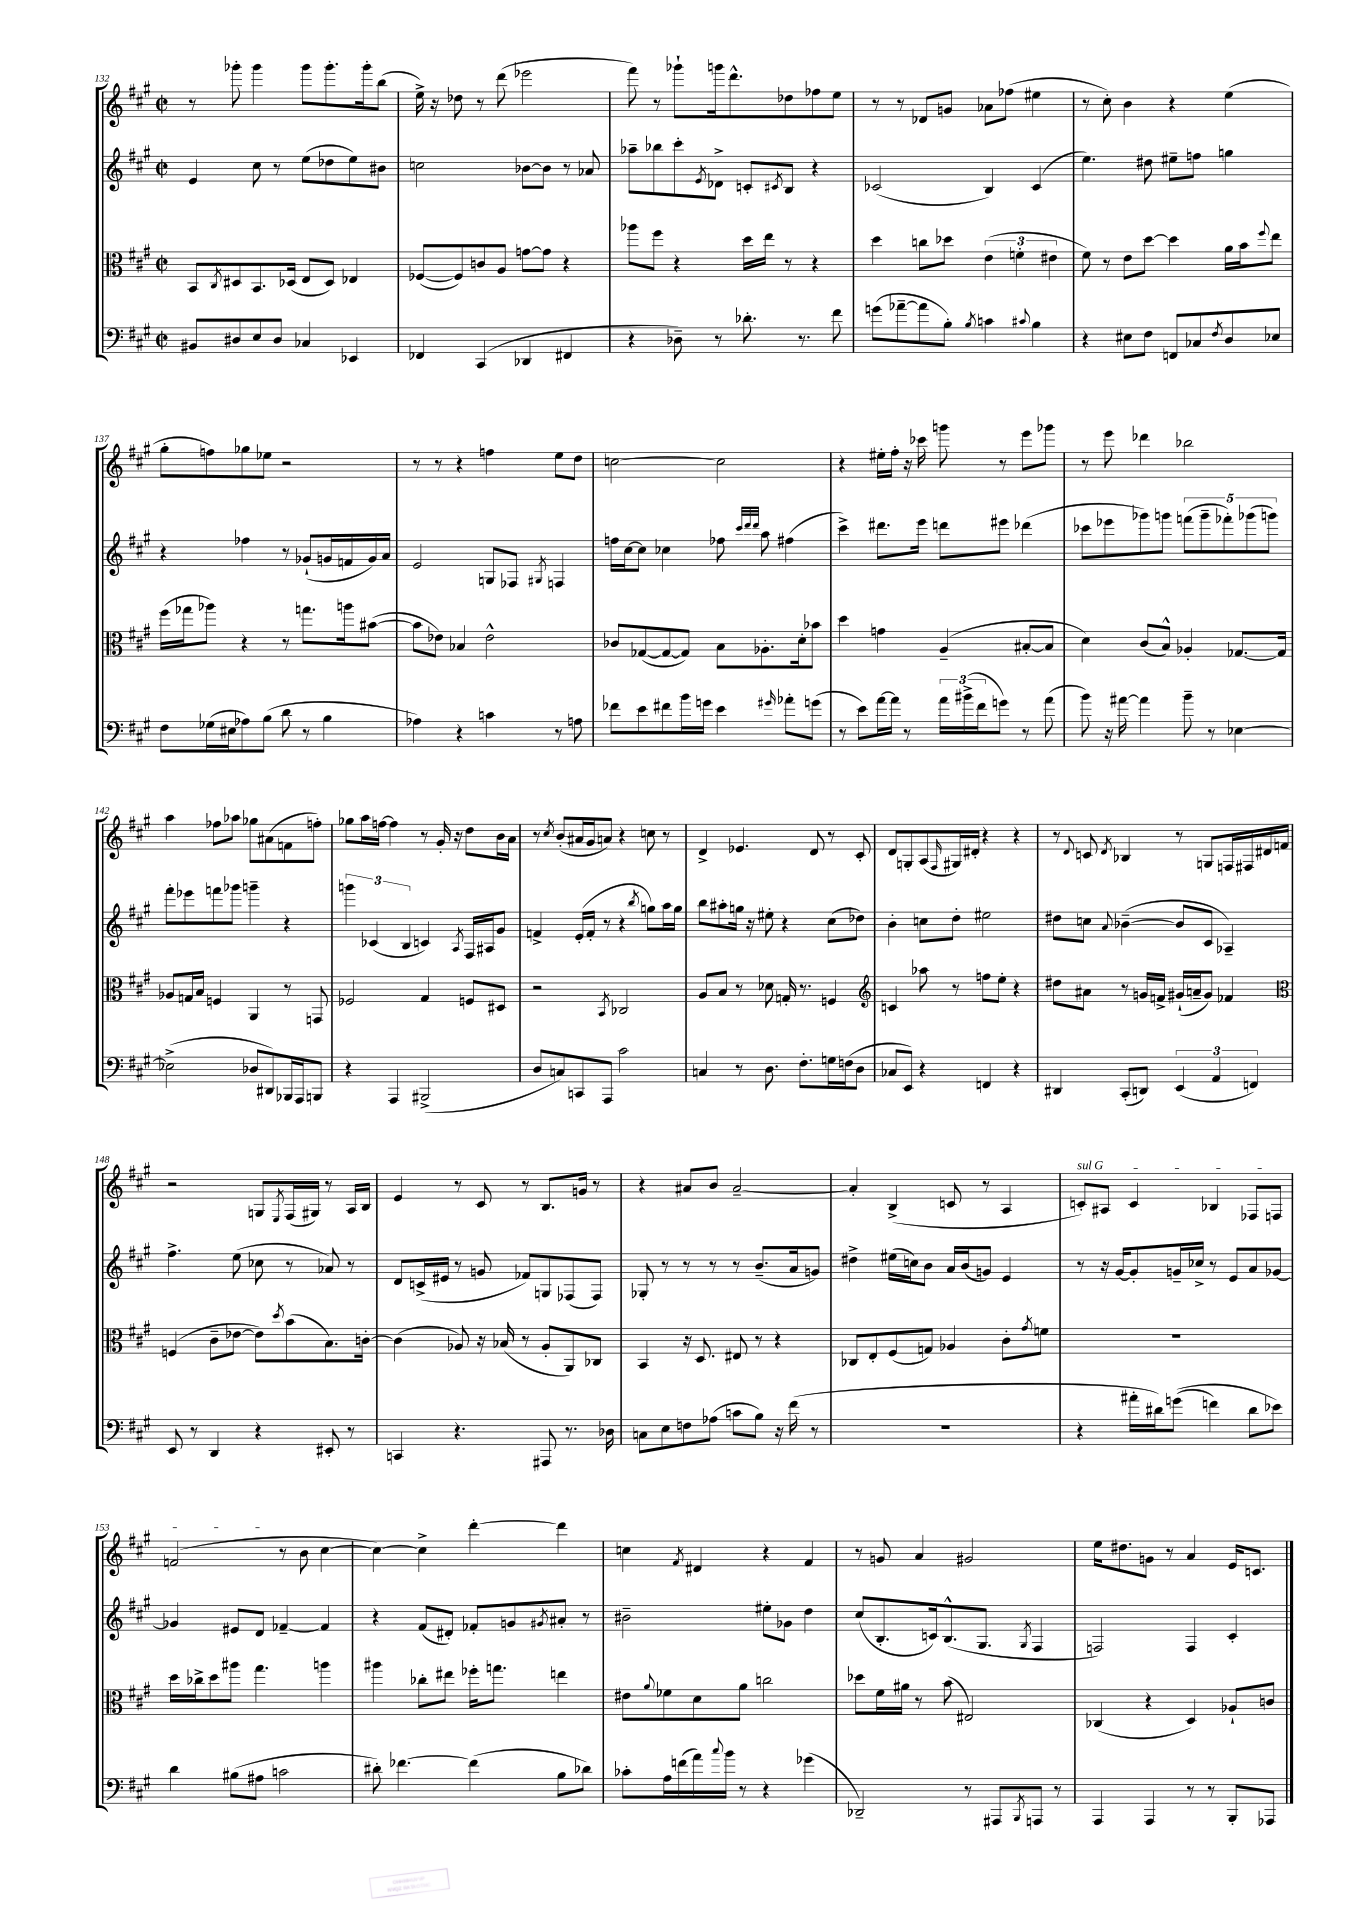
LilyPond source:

<<
\new StaffGroup <<
\new Staff = "s0" {
    \clef treble \key a \major \defaultTimeSignature \time 2/2
    r8 ges'''8-. ges'''4 ges'''8 ges'''8.-. ges'''16-. b''8( |
    e''16->) r16 des''8 r8 d'''8( ees'''2 |
    fis'''8) r8 ges'''8-! g'''16 d'''8.-^ des''8 fes''8 e''8 |
    r8 r8 des'8 g'8 aes'8 fes''8( eis''4 |
    r8 cis''8-.) b'4 r4 e''4( |
    gis''8-. f''8) ges''8 ees''8 r2 |
    r8 r8 r4 f''4 e''8 d''8 |
    c''2~ c''2 |
    r4 eis''16-. fis''16-. r16 ces'''16 g'''8 r8 e'''8 ges'''8 |
    r8 e'''8 des'''4 bes''2 |
    a''4 fes''8 aes''8 ges''8 ais'8( f'8 f''8-.) |
    ges''8 a''16 f''16~ f''4 r8 gis'16-. r16 d''8 b'16 a'16 |
    r8 \acciaccatura { cis''8 } b'8-.( ais'16 gis'16 a'8) r4 c''8 r8 |
    d'4-> ees'4. d'8 r8 cis'8-. |
    d'8 g8-. a8( \grace { fis16 } gis16) dis'16-. r4 r4 |
    r8 \appoggiatura { d'8 } c'8 \acciaccatura { d'8 } bes4 r8 g8 f16 fis16 dis'16 f'16 |
    r2 g8 \acciaccatura { e8 } fis16( gis16) r8 a16 b16 |
    e'4 r8 cis'8 r8 b8. g'16 r8 |
    r4 ais'8 b'8 ais'2~-- |
    ais'4-. b4->( c'8 r8 a4 |
    \once \override TextSpanner.bound-details.left.text = \markup { \italic "sul G" } c'8-.\startTextSpan) ais8 c'4 bes4 fes8 f8 |
    f'2\stopTextSpan( r8 b'8 cis''4~ |
    cis''4~) cis''4-> d'''4~-. d'''4 |
    c''4 \acciaccatura { fis'8 } dis'4 r4 fis'4 |
    r8 g'8 a'4 gis'2 |
    e''16 dis''8. g'8 r8 a'4 e'16 c'8. \bar "|." |
}
\new Staff = "s1" {
    \clef treble \key a \major \defaultTimeSignature \time 2/2
    e'4 cis''8 r8 e''8( des''8 e''8) bis'8 |
    c''2 bes'8~ bes'8 r8 aes'8 |
    aes''8-- bes''8 cis'''8-. \acciaccatura { e'8 } des'8-> c'8-. \acciaccatura { cis'8 } b8 r4 |
    ces'2( b4) ces'4( |
    e''4.) dis''8 eis''8-- f''8 g''4 |
    r4 fes''4 r8 ges'8-!( g'16 f'16 g'16) a'16 |
    e'2 g8 fes8 \acciaccatura { gis8 } f4 |
    f''16 cis''16~ cis''8 ces''4 fes''8 \grace { cis'''32 d'''32 d'''32 } a''8 fis''4( |
    cis'''4->) dis'''8. e'''16 d'''8 eis'''8 des'''4( |
    ces'''8 ees'''8 ges'''8) g'''8 \tuplet 5/4 { f'''8( g'''8-- fes'''8-.) ges'''8( g'''8) } |
    fis'''8-. ees'''8 f'''8 ges'''8 g'''4-- r4 |
    \tuplet 3/2 { g'''4 ces'4( b4 } c'4) \acciaccatura { a8 } fis16 ais16 gis'8 |
    f'4-> e'16-.( f'16-. r8 r4 \acciaccatura { b''8 } g''8) a''16 g''16 |
    b''8 ais''8-. g''16 r16 eis''8-. r4 cis''8( des''8) |
    b'4-. c''8 d''8-. eis''2 |
    dis''8 c''8 \appoggiatura { a'8 } bes'4~--( bes'8 cis'8 aes4--) |
    fis''4.-> e''8( ces''8 r8 aes'8) r8 |
    d'8 c'16->( eis'16 r8 g'8 fes'8) g8 fes8( fes8) |
    ges8-. r8 r8 r8 r8 b'8.--( a'16 g'8) |
    dis''4-> eis''16( c''16) b'8 a'16 b'16( g'8) e'4 |
    r8 r16 gis'16~ gis'8-. g'16-- ces''16-> r8 e'8 a'8 ges'8~ |
    ges'4 eis'8 d'8 fes'4~-- fes'4 |
    r4 fis'8( dis'8-.) fes'8-. g'8 \acciaccatura { gis'8 } ais'8-. r8 |
    bis'2-- eis''8-. ges'8 d''4 |
    cis''8( b8.-. c'16) b8.-^( gis8. \acciaccatura { gis8 } fis4 |
    f2) f4 cis'4-. \bar "|." |
}
\new Staff = "s2" {
    \clef alto \key a \major \defaultTimeSignature \time 2/2
    b,8 \acciaccatura { cis8 } dis8 b,8. des16( e8 des8) ees4 |
    fes8~( fes8) c'8 a8 g'8~ g'8 r4 |
    aes''8 fis''8 r4 d''16 e''16 r8 r4 |
    d''4 c''8 des''8 \tuplet 3/2 { e'4( f'4-. eis'4 } |
    fis'8) r8 e'8 d''8~ d''4 a'16 b'16 \appoggiatura { fis''8 } e''8 |
    fis''16( ges''16 aes''8) r4 r8 g''8. a''16 bis'8~( |
    bis'8 ees'8) bes4 ees'2-^ |
    ces'8 ges8~( ges8~ ges8) b8 aes8.-. d'16-. bes'8 |
    d''4 g'4 a4--( bis8~-. bis8 |
    d'4) cis'8( b8-^) aes4-. ges8.~ ges16 |
    aes8 g16 b16 f4 a,4 r8 g,8 |
    fes2 gis4 f8 dis8 |
    r2 \acciaccatura { b,8 } ces2 |
    a8 b8 r8 des'8 g16-. r8. f4 |
    \clef treble c'4 aes''8 r8 f''8 e''8-. r4 |
    dis''8 ais'8 r8 g'16 f'16-> gis'16-!( a'16-- gis'8) fes'4 |
    \clef alto f4( cis'8-- ees'8~ ees'8) \acciaccatura { d''8 } b'8( b8.) c'16~-. |
    c'4( aes8) r16 bes16( r8 aes8-. a,8) ces8 |
    b,4 r16 d8. eis8 r8 r4 |
    ces8 e8-. fis8( g8) aes4 cis'8-. \acciaccatura { gis'8 } f'8 |
    R1 |
    d''16 ces''16-> d''8 ais''8 gis''4. a''4 |
    ais''4 ces''8-. eis''8 fes''16-. g''8. e''4 |
    eis'8 \appoggiatura { a'8 } fes'8 d'8 a'8 c''2 |
    des''8 fis'16 ais'16 r8 b'8( eis2) |
    ces4( r4 d4) aes8-! c'8 \bar "|." |
}
\new Staff = "s3" {
    \clef bass \key a \major \defaultTimeSignature \time 2/2
    bis,8 dis8 e8 dis8 ces4 ees,4 |
    fes,4 cis,4( des,4 fis,4 |
    r4 des8--) r8 des'8.-. r8. fis'8 |
    g'8( aes'8~-- aes'8 b8-.) \acciaccatura { b8 } c'4 \appoggiatura { cis'8 } b4 |
    r4 eis8 fis8 f,8 ces8 \acciaccatura { fis8 } d8 ees8 |
    fis8 ges16( eis16 aes8) b8( d'8 r8 b4 |
    aes4) r4 c'4 r8 a8 |
    fes'8 e'8 fis'8 b'16 g'16 e'4 \grace { gis'16 } aes'8-. g'8( |
    r8 e'8) a'16~ a'16 r8 \tuplet 3/2 { a'16 bis'16->( fis'16 } g'8) r8 a'8( |
    b'8) r16 ais'16~ ais'4 b'8-- r8 ees4~ |
    ees2->( des8 dis,8) bes,,16 a,,16 b,,8 |
    r4 a,,4 bis,,2->( |
    d8 c8) c,8 a,,8 cis'2 |
    c4 r8 d8. fis8.-. g16 f16( d8 |
    ces8 e,8) r4 f,4 r4 |
    dis,4 cis,8-.( d,8) \tuplet 3/2 { e,4( a,4 f,4) } |
    e,8 r8 d,4 r4 eis,8-. r8 |
    c,4 r4. ais,,8 r8. des16 |
    c8 e8 f8 aes8( c'8 b8) r16 fis'16( r8 |
    R1 |
    r4 ais'16-. dis'16) g'8(\( f'4) dis'8 ees'8\) |
    d'4 bis8( ais8 c'2 |
    dis'8-.) fes'4.~ fes'4( b8 des'8) |
    ces'8-. a16 f'16( a'16) \appoggiatura { cis''8 } b'16 r8 r4 ges'4( |
    des,2--) r8 ais,,8 \acciaccatura { b,,8 } a,,8 r8 |
    a,,4 a,,4 r8 r8 b,,8-. aes,,8 \bar "|." |
}
>>
>>
\layout { \context { \Score currentBarNumber = #132 } }
